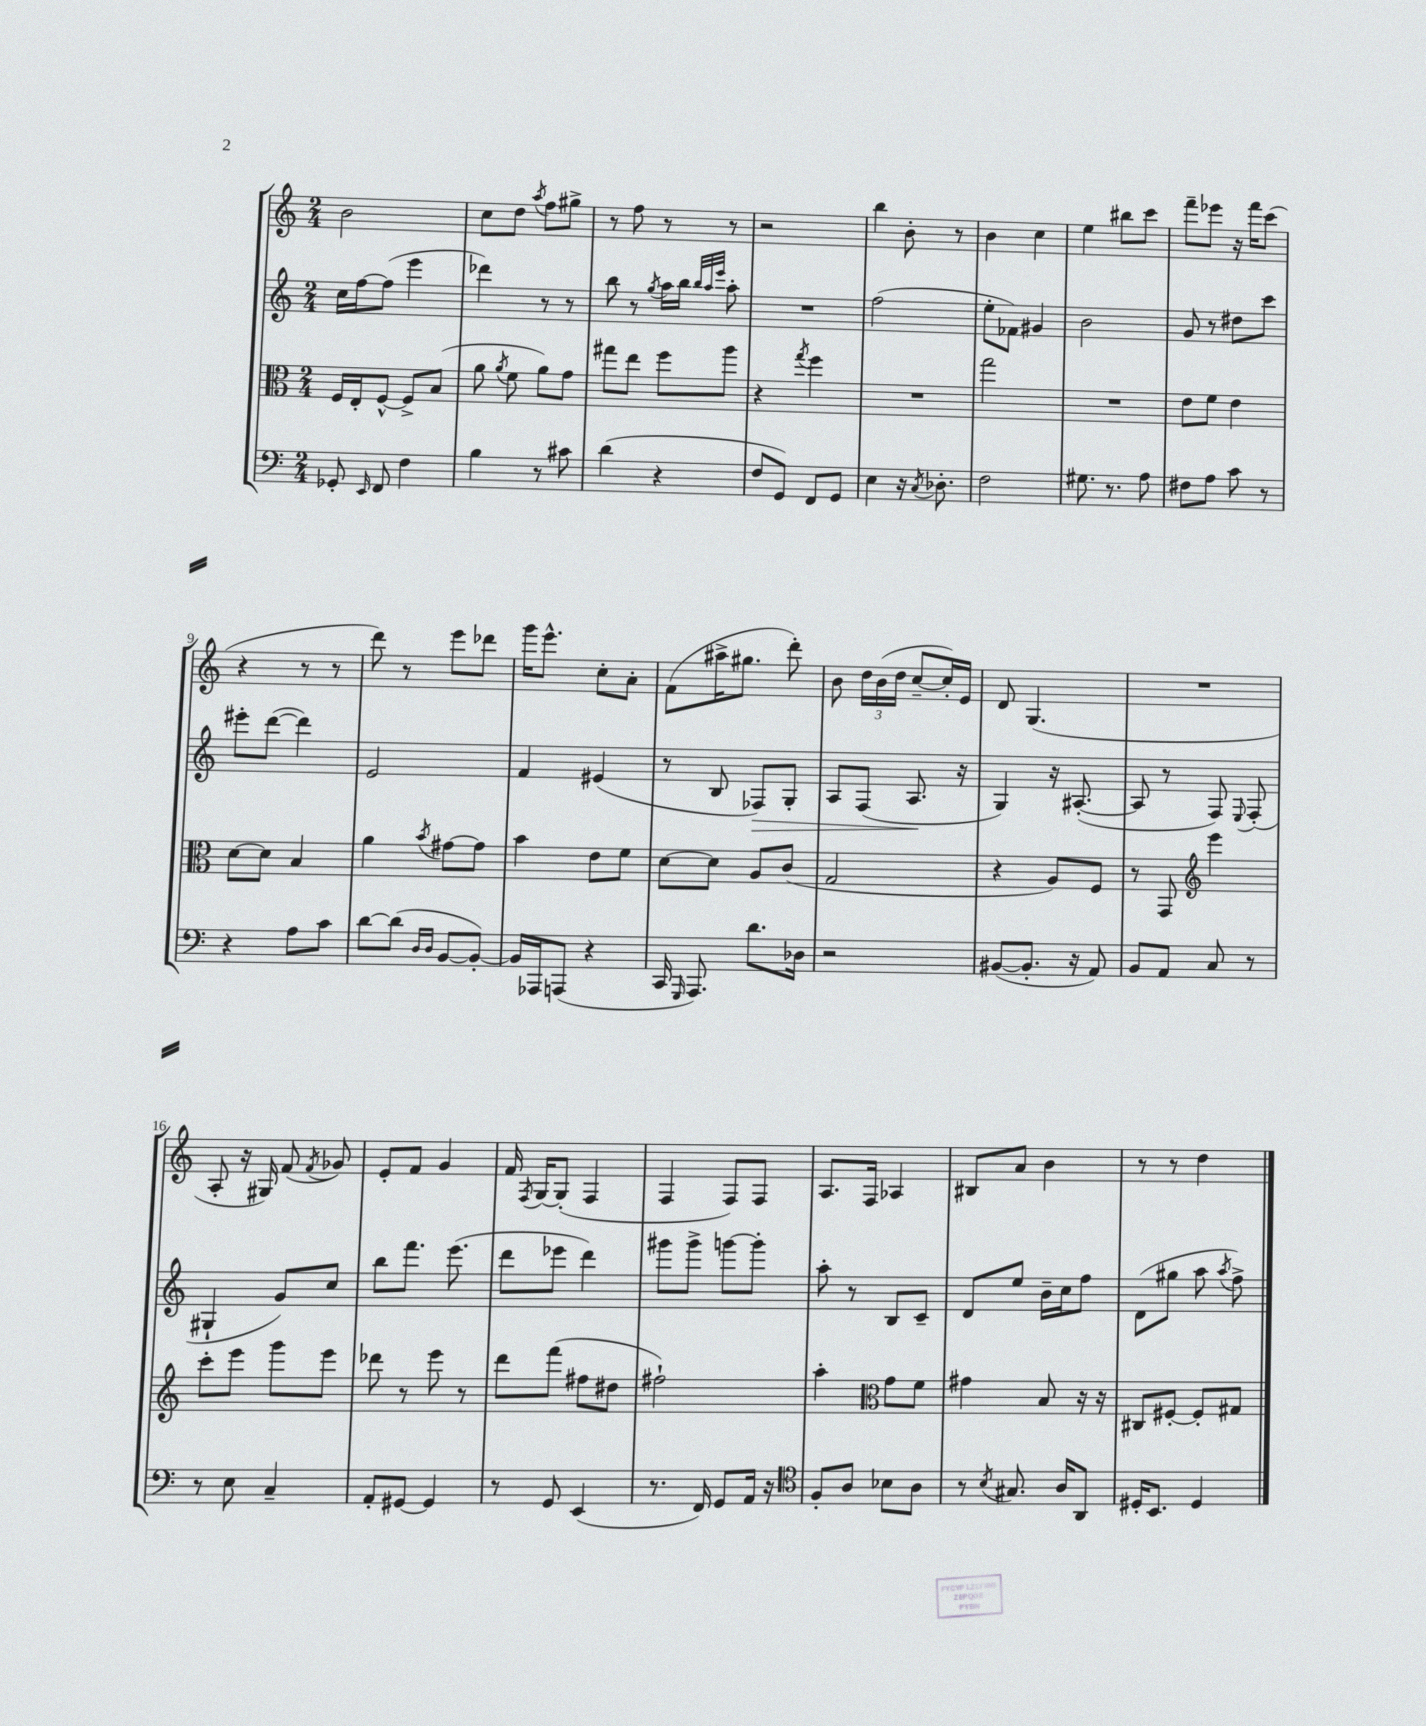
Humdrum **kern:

**kern	**kern	**kern	**dynam	**kern
*part4	*part3	*part2	*part2	*part1
*staff4	*staff3	*staff2	*staff2	*staff1
*clefF4	*clefC3	*clefG2	*	*clefG2
*k[]	*k[]	*k[]	*	*k[]
*M2/4	*M2/4	*M2/4	*	*M2/4
=1	=1	=1	=1	=1
8GG-X'/	16F/LL	16cc\LL	.	2b\
.	16E'/J	[16ff\J	.	.
16qqEE/	.	.	.	.
8FF/	[8F^^/J	(8ff\J]	.	.
4F\	8F^/L]	4eee\	.	.
.	(8B/J	.	.	.
=2	=2	=2	=2	=2
4B\	8a\	4ddd-X\)	.	8cc\L
.	8qa/	.	.	.
.	8f\	.	.	8dd\J
.	.	.	.	8qaa/
8r	8a\L)	8r	.	8ff\L
8c#X\	8g\J	8r	.	8gg#X^\J
=3	=3	=3	=3	=3
(4d\	8gg#X\L	8bb\	.	8r
.	8ee\J	8r	.	8ff\
.	.	8qgg/	.	.
4r	8ff\L	16aa\LL	.	8r
.	.	16bb\JJ	.	.
.	.	32qqbb/LLL	.	.
.	.	32qqaa/	.	.
.	.	32qqeee/JJJ	.	.
.	8aa\J	8aa'\	.	8r
=4	=4	=4	=4	=4
8F/L	4r	2r	.	2r
8GG/J)	.	.	.	.
.	8qgg/	.	.	.
8FF/L	4ff\	.	.	.
8GG/J	.	.	.	.
=5	=5	=5	=5	=5
4E\	2r	(2ff\	.	4bb\
16r	.	.	.	8b'\
8qC/	.	.	.	.
8.D-X'\	.	.	.	.
.	.	.	.	8r
=6	=6	=6	=6	=6
2F\	2gg\	8ee'\L	.	4b\
.	.	8f-X\J)	.	.
.	.	4g#X/	.	4cc\
=7	=7	=7	=7	=7
8.G#X\	2r	2b\	.	4ee\
8.r	.	.	.	.
.	.	.	.	8bb#X\L
8A\	.	.	.	8ccc\J
=8	=8	=8	=8	=8
8F#X\L	8e\L	8g/	.	8fff~\L
8A\J	8f\J	8r	.	8eee-X\J
8c\	4e\	8dd#X\L	.	16r
.	.	.	.	16fff\KL
8r	.	8ccc\J	.	(8ccc\J
!!LO:LB:g=z
=9	=9	=9	=9	=9
4r	[8d\L	8eee#X'\L	.	4r
.	8d\J]	([8ddd\J	.	.
8A\L	4B/	4ddd\])	.	8r
8c\J	.	.	.	8r
=10	=10	=10	=10	=10
[8d\L	4a\	2e/	.	8ddd\)
(8d\J]	.	.	.	8r
16qqD/LL	.	.	.	.
16qqD/JJ	8qb/	.	.	.
[8BB/L	[8g#X\L	.	.	8eee\L
8BB'/J_)	8g#\J]	.	.	8ddd-X\J
=11	=11	=11	=11	=11
16BB/LL]	4b\	4f/	.	16ggg\KL
16AAA-X/J	.	.	.	8.eee^^\J
(8AAAn/J	.	.	.	.
4r	8e\L	(4e#X/	.	8cc'\L
.	8f\J	.	.	8a'\J
=12	=12	=12	=12	=12
16CC/	[8d\L	8r	.	(8f\L
16qqGGG/	.	.	.	.
8.AAA/)	.	.	.	.
.	8d\J]	8B/	.	16aa#X^\K
.	.	.	.	8.gg#X\J
!	!	!	!LO:HP:b	!
8.d\L	8A/L	8F-X/L)	>	.
.	(8c/J	8G'/J	.	8ddd'\)
16D-X\Jk	.	.	.	.
=13	=13	=13	=13	=13
2r	2G/	8A/L	.	8b\
.	.	(8F/J	.	24dd\LL
.	.	.	.	(24b\
.	.	.	.	24dd\JJ
.	.	8.A/	.	[8cc~/L
.	.	.	.	16cc'/L])
.	.	16r	]	16e/JJ
=14	=14	=14	=14	=14
([8BB#X/L	4r	4G/)	.	8d/
8.BB#'/J]	.	.	.	(4.G/
.	8A/L)	16r	.	.
16r	.	([8.A#X'/	.	.
8AA/)	8F/J	.	.	.
=15	=15	=15	=15	=15
8BB/L	8r	8A#/]	.	2r
8AA/J	8GG/	8r	.	.
*	*clefG2	*	*	*
8C/	4eee\	8F/)	.	.
.	.	8qqE/	.	.
8r	.	(8F'/	.	.
!!LO:LB:g=z
=16	=16	=16	=16	=16
8r	8ccc'\L	4G#X`/	.	8A'/
8E\	8eee\J	.	.	16r
.	.	.	.	16G#X/)
4C~/	8ggg\L	8g/L)	.	(8f/
.	.	.	.	8qf/
.	8eee\J	8cc/J	.	8g-X/)
=17	=17	=17	=17	=17
8AA'/L	8ddd-X\	8bb\L	.	8e'/L
[8GG#X/J	8r	8.fff\J	.	8f/J
4GG#/]	8eee\	.	.	4g/
.	.	(8.eee\	.	.
.	8r	.	.	.
=18	=18	=18	=18	=18
8r	8ddd\L	8ddd\L	.	16f/
.	.	.	.	8qF/
.	.	.	.	[16G/KL
8GG/	(8fff\J	8eee-X\J	.	(8G'/J]
(4EE/	8ff#X\L	4ddd\)	.	4F/
.	8dd#X\J	.	.	.
=19	=19	=19	=19	=19
8.r	2ff#X`\)	8ggg#X\L	.	4F/
.	.	8ggg#^\J	.	.
16FF/)	.	.	.	.
8GG/L	.	[8gggn\L	.	8F/L)
16AA/Jk	.	8ggg'\J]	.	8F/J
16r	.	.	.	.
=20	=20	=20	=20	=20
*clefC4	*	*	*	*
8F'/L	4aa'\	8aa'\	.	8.A/L
8A/J	.	8r	.	.
.	.	.	.	16F/Jk
*	*clefC3	*	*	*
8B-X\L	8g\L	8B/L	.	4A-X/
8A\J	8f\J	8c~/J	.	.
=21	=21	=21	=21	=21
8r	4g#X\	8d/L	.	8B#X/L
8qB/	.	.	.	.
8.G#X/	.	8ee/J	.	8a/J
.	8B/	16b~\LL	.	4b\
16A/KL	.	16cc\J	.	.
8AA/J	16r	8ff\J	.	.
.	16r	.	.	.
=22	=22	=22	=22	=22
16D#X'/KL	8C#X/L	(8d\L	.	8r
8.BB/J	.	.	.	.
.	[8F#X'/J	8gg#X\J	.	8r
4D#/	8F#'/L]	8aa\	.	4dd\
.	.	8qaa/	.	.
.	8G#X/J	8ff^\)	.	.
==	==	==	==	==
*-	*-	*-	*-	*-
